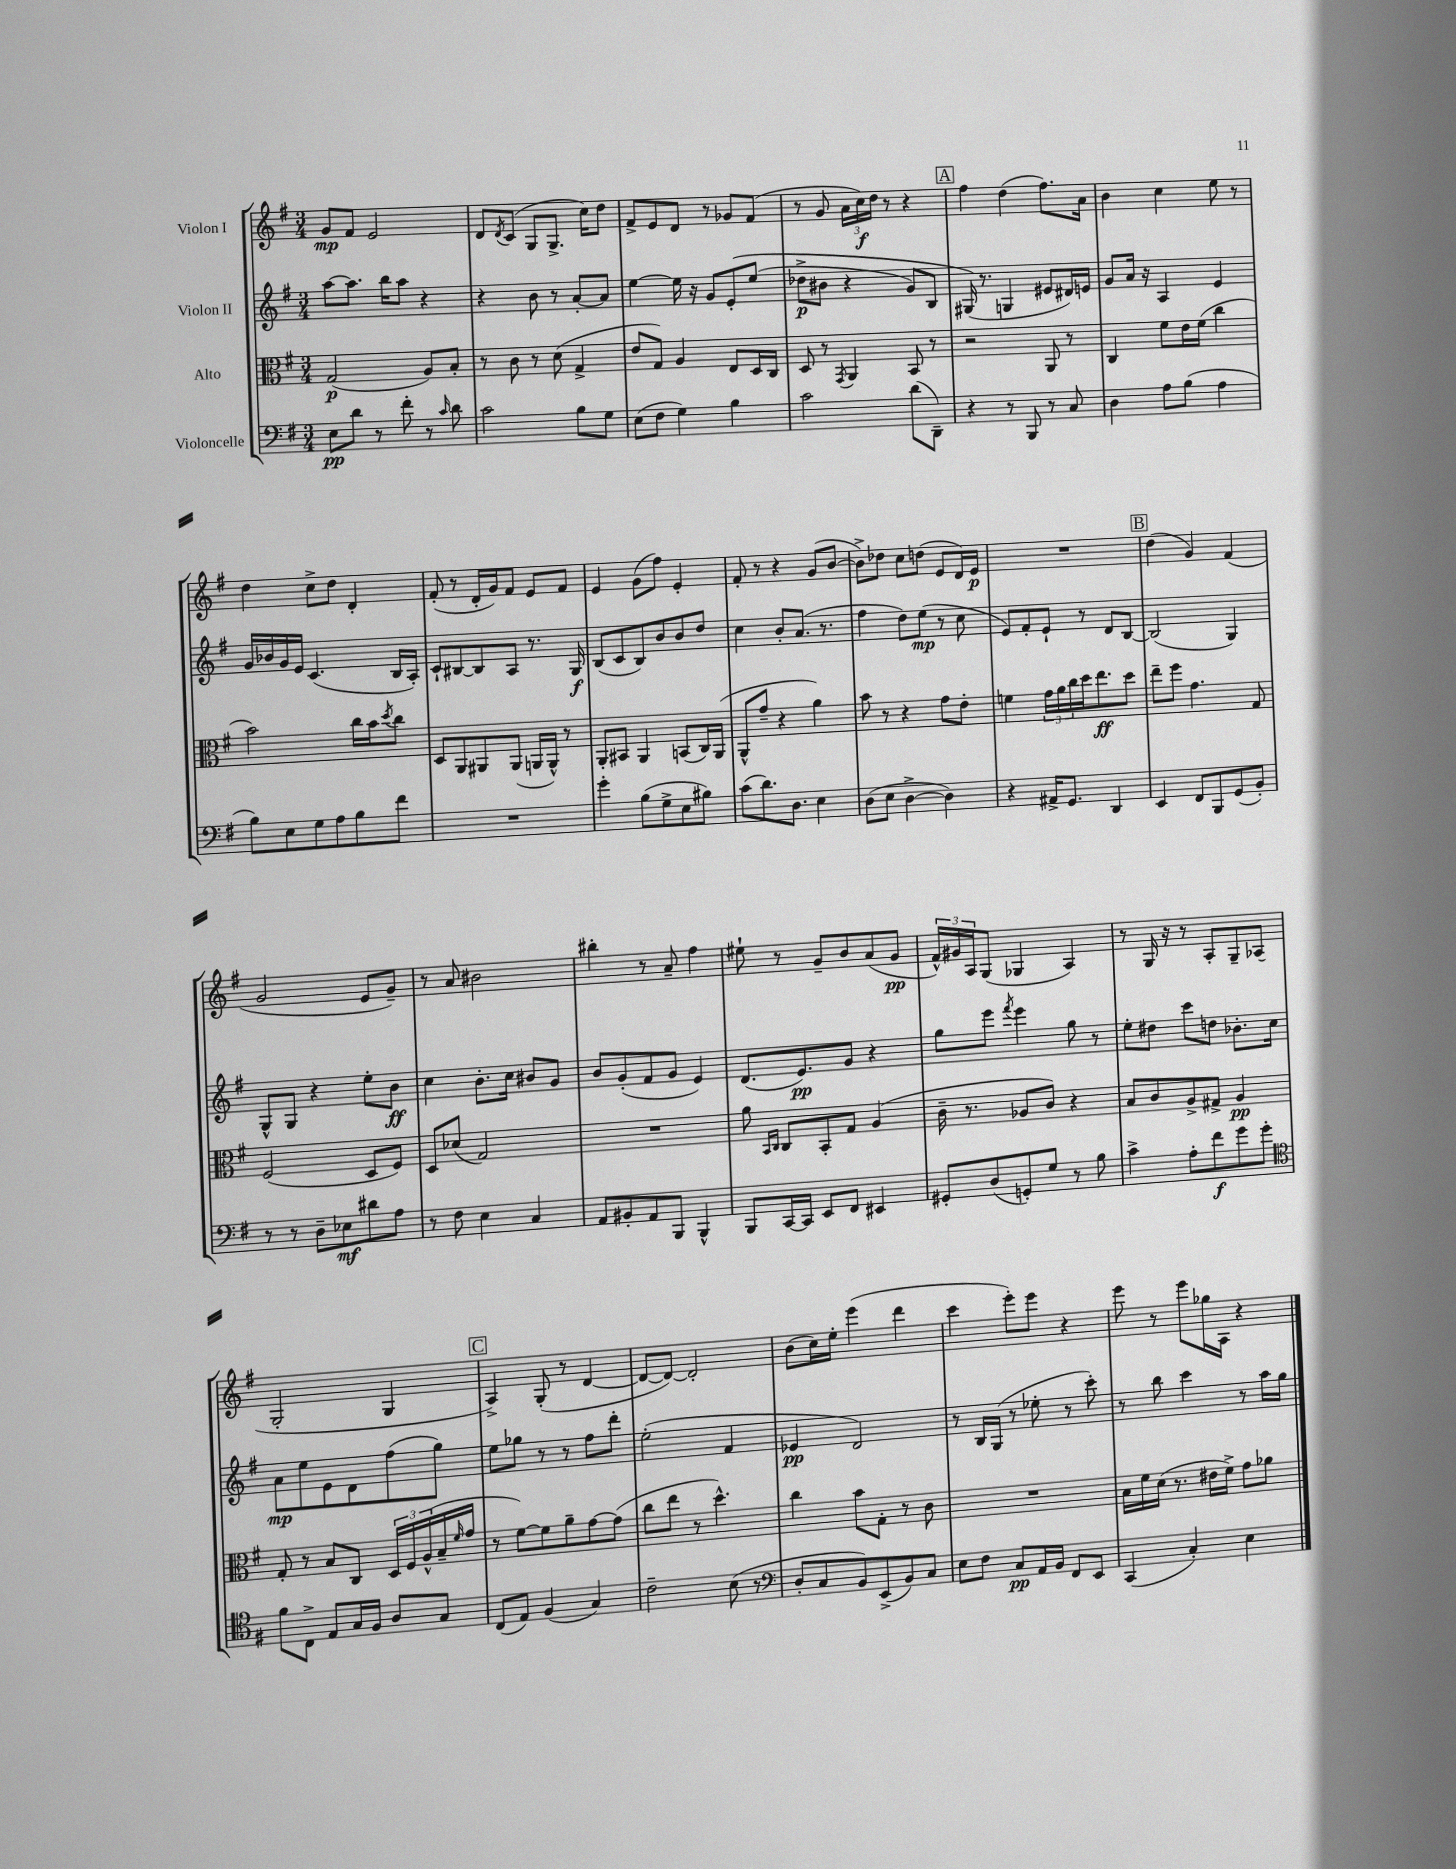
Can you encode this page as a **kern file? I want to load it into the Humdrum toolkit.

**kern	**dynam	**kern	**dynam	**kern	**dynam	**kern	**dynam
*part4	*part4	*part3	*part3	*part2	*part2	*part1	*part1
*staff4	*staff4	*staff3	*staff3	*staff2	*staff2	*staff1	*staff1
*I"Violoncelle	*	*I"Alto	*	*I"Violon II	*	*I"Violon I	*
*clefF4	*	*clefC3	*	*clefG2	*	*clefG2	*
*k[f#]	*	*k[f#]	*	*k[f#]	*	*k[f#]	*
*M3/4	*	*M3/4	*	*M3/4	*	*M3/4	*
=1	=1	=1	=1	=1	=1	=1	=1
8E\L	pp	(2G/	p	[8aa\L	.	8g/L	mp
8d\J	.	.	.	8.aa\J]	.	8f#/J	.
8r	.	.	.	.	.	2e/	.
.	.	.	.	16bb\KL	.	.	.
8f#'\	.	.	.	8aa\J	.	.	.
8r	.	8A/L)	.	4r	.	.	.
16qqc/	.	.	.	.	.	.	.
8d\	.	8B'/J	.	.	.	.	.
=2	=2	=2	=2	=2	=2	=2	=2
2c\	.	8r	.	4r	.	8d/L	.
.	.	.	.	.	.	8qd/	.
.	.	8c\	.	.	.	(8c/J	.
.	.	8r	.	8b\	.	8G/L	.
.	.	(8d\	.	8r	.	8.G^/J	.
8B\L	.	4G^/	.	[8a'/L	.	.	.
.	.	.	.	.	.	16cc\KL)	.
8G\J	.	.	.	8a/J]	.	8dd\J	.
=3	=3	=3	=3	=3	=3	=3	=3
(8E\L	.	8e/L	.	[4ee\	.	8f#^/L	.
8F#\J	.	8G/J)	.	.	.	8e/	.
4G\)	.	4A/	.	16ee\]	.	8d/J	.
.	.	.	.	16r	.	.	.
.	.	.	.	8g/L	.	8r	.
4B\	.	8E/L	.	(8e'/	.	8g-X/L	.
.	.	16D/L	.	(8ee/J	.	(8f#/J	.
.	.	16C/JJ	.	.	.	.	.
=4	=4	=4	=4	=4	=4	=4	=4
2c\	.	8D/	.	8dd-X^\L	p	8r	.
.	.	8r	.	8b#X\J	.	8g/	.
.	.	8qGG/	.	.	.	.	.
.	.	4AA/	.	4r	.	24a\LL	.
.	.	.	.	.	.	24cc\)	f
.	.	.	.	.	.	24dd\JJ	.
.	.	.	.	.	.	8r	.
(8d\L	.	8BB/	.	8g/L)	.	4r	.
8DD~\J)	.	8r	.	8B/J	.	.	.
!!LO:REH:place=s1:t=A
=5	=5	=5	=5	=5	=5	=5	=5
4r	.	2r	.	(16G#X/)	.	4ff#\	.
.	.	.	.	8.r	.	.	.
8r	.	.	.	4Gn/	.	(4dd\	.
8BBB/	.	.	.	.	.	.	.
8r	.	8AA/	.	8e#X/L	.	8.ff#\L)	.
8C/	.	8r	.	16d#X/L)	.	.	.
.	.	.	.	16en/JJ	.	16a\Jk	.
=6	=6	=6	=6	=6	=6	=6	=6
4D\	.	4C/	.	8g/L	.	4b\	.
.	.	.	.	16a/Jk	.	.	.
.	.	.	.	16r	.	.	.
8A\L	.	8f#\L	.	4A/	.	4cc\	.
(8B\J	.	16e\L	.	.	.	.	.
.	.	(16f#\JJ	.	.	.	.	.
4A\	.	4cc\	.	4e/	.	8ee\	.
.	.	.	.	.	.	8r	.
!!LO:LB:g=z
=7	=7	=7	=7	=7	=7	=7	=7
8B\L)	.	2b\)	.	16g/LL	.	4dd\	.
.	.	.	.	16b-X/	.	.	.
8E\	.	.	.	16g/	.	.	.
.	.	.	.	16e/JJ	.	.	.
8G\	.	.	.	(4.c/	.	8cc^\L	.
8A\	.	.	.	.	.	8dd\J	.
8B\	.	16cc\LL	.	.	.	4d'/	.
.	.	16b\J	.	.	.	.	.
.	.	8qdd/	.	.	.	.	.
8f#\J	.	8cc\J	.	16B/LL	.	.	.
.	.	.	.	16A'/JJ)	.	.	.
=8	=8	=8	=8	=8	=8	=8	=8
2.r	.	8D/L	.	8c`/L	.	(8f#'/	.
.	.	8AA/	.	[8B#X/	.	8r	.
.	.	8AA#X/	.	8B#/]	.	16d'/LL	.
.	.	.	.	.	.	16g/J)	.
.	.	(8AA#/J	.	8A/J	.	8f#/J	.
.	.	16AAn/LL	.	8.r	.	8e/L	.
.	.	16AA^^/JJ)	.	.	.	.	.
.	.	8r	.	.	.	8f#/J	.
.	.	.	.	16G/	f	.	.
=9	=9	=9	=9	=9	=9	=9	=9
4g'\	.	8AA'/L	.	(8B/L	.	4e/	.
.	.	8BB#X/J	.	8c/	.	.	.
(8B\L	.	4AA/	.	8B/)	.	(8g\L	.
8G^\	.	.	.	8b/	.	8ff#\J)	.
8E\	.	(8BBn/L	.	8b/	.	4e'/	.
8B#X\J)	.	16C/L)	.	8dd/J	.	.	.
.	.	(16AA/JJ	.	.	.	.	.
=10	=10	=10	=10	=10	=10	=10	=10
(8c\L	.	8AA^^/L	.	4cc\	.	8f#'/	.
8.d\)	.	8g~/J	.	.	.	8r	.
.	.	4r	.	8b'/L	.	4r	.
8.D\J	.	.	.	.	.	.	.
.	.	.	.	(8.a/J	.	.	.
4E\	.	4a\)	.	.	.	(8g/L	.
.	.	.	.	8.r	.	.	.
.	.	.	.	.	.	[8b/J	.
=11	=11	=11	=11	=11	=11	=11	=11
(8D\L	.	8b\	.	4ff#\	.	8b^\L])	.
8E\J	.	8r	.	.	.	8dd-X\J	.
[4D^\	.	4r	.	8dd\L)	.	8cc\L	.
.	.	.	.	(8ee\J	mp	(8ddn\J	.
4D\])	.	8g\L	.	8r	.	8e/L	.
.	.	8e'\J	.	8cc\	.	16d/L)	.
.	.	.	.	.	.	16e/JJ	p
=12	=12	=12	=12	=12	=12	=12	=12
4r	.	4fn\	.	8e/L)	.	2.r	.
.	.	.	.	8f#'/	.	.	.
16AA#X^/KL	.	24g\LL	.	8e`/J	.	.	.
.	.	24a\	.	.	.	.	.
8.GG/J	.	.	.	.	.	.	.
.	.	24cc\	.	.	.	.	.
.	.	16dd\J	.	8r	.	.	.
.	.	8.ee\	ff	.	.	.	.
4DD/	.	.	.	8d/L	.	.	.
.	.	8dd\J	.	[8B/J	.	.	.
!!LO:REH:place=s1:t=B
=13	=13	=13	=13	=13	=13	=13	=13
4EE/	.	8ee~\L	.	(2B/]	.	(4dd\	.
.	.	8ff#\J	.	.	.	.	.
8FF#/L	.	4.g\	.	.	.	4g/)	.
8BBB/	.	.	.	.	.	.	.
(8GG/	.	.	.	4G/)	.	(4f#/	.
8BB'/J)	.	8G/	.	.	.	.	.
!!LO:LB:g=z
=14	=14	=14	=14	=14	=14	=14	=14
8r	.	(2F#/	.	8G^^/L	.	2g/	.
8r	.	.	.	8G/J	.	.	.
8D~\L	.	.	.	4r	.	.	.
8E-X\	mf	.	.	.	.	.	.
8d#X\	.	8D/L	.	8ee'\L	.	8e/L	.
8A\J	.	8F#/J)	.	8b\J	ff	8g~/J)	.
=15	=15	=15	=15	=15	=15	=15	=15
8r	.	8D/L	.	4cc\	.	8r	.
8F#\	.	(8d-X/J	.	.	.	8a/	.
4E\	.	2G/)	.	8.b'\L	.	2b#X\	.
.	.	.	.	16cc\Jk	.	.	.
4C/	.	.	.	8b#X/L	.	.	.
.	.	.	.	8g/J	.	.	.
=16	=16	=16	=16	=16	=16	=16	=16
8AA/L	.	2.r	.	8b/L	.	4bb#X'\	.
8BB#X'/	.	.	.	(8g'/	.	.	.
8AA/	.	.	.	8f#/	.	8r	.
8BBB/J	.	.	.	8g/J	.	8a~/	.
4BBB^^/	.	.	.	4e/)	.	4ff#\	.
=17	=17	=17	=17	=17	=17	=17	=17
8BBB/L	.	8a\	.	(8.d/L	.	8ee#X`\	.
.	.	16qqBB/LL	.	.	.	.	.
.	.	16qqC/JJ	.	.	.	.	.
[16CC/L	.	8C/L	.	.	.	8r	.
16CC/JJ]	.	.	.	8.e/)	pp	.	.
8EE/L	.	8BB'/	.	.	.	8g~/L	.
8FF#/J	.	8G/J	.	8g/J	.	8b/	.
4EE#X/	.	(4A/	.	4r	.	(8a/	.
.	.	.	.	.	.	8g/J	pp
=18	=18	=18	=18	=18	=18	=18	=18
8GG#X'/L	.	16c~\	.	8gg\L	.	24f#^^/LL)	.
.	.	.	.	.	.	24g#X/	.
.	.	8.r	.	.	.	.	.
.	.	.	.	.	.	24A/J	.
(8D/	.	.	.	8eee\J	.	(8G/J	.
.	.	.	.	8qfff#/	.	.	.
8GGn'/)	.	8A-X/L	.	4eee\	.	4G-X/	.
8G/J	.	8c/J)	.	.	.	.	.
8r	.	4r	.	8gg\	.	4A/)	.
8B\	.	.	.	8r	.	.	.
=19	=19	=19	=19	=19	=19	=19	=19
4c^\	.	8B/L	.	8ee'\L	.	8r	.
.	.	8c/	.	8dd#X\J	.	16G/	.
.	.	.	.	.	.	16r	.
8A'\L	.	8A^/	.	8ccc\L	.	8r	.
8f#\	f	8G#X^/J	.	8ddn\J	.	8A'/L	.
8g\	.	4A/	pp	8.b-X'\L	.	8G~/	.
8g'\J	.	.	.	.	.	(8A-X/J	.
.	.	.	.	16cc\Jk	.	.	.
!!LO:LB:g=z
=20	=20	=20	=20	=20	=20	=20	=20
*clefC4	*	*	*	*	*	*	*
8f#\L	.	8G'/	.	8a\L	mp	2G'/	.
8C^\J	.	8r	.	8ee\	.	.	.
8E/L	.	8B/L	.	8e\	.	.	.
16G/L	.	8C/J	.	8d\	.	.	.
16F#/JJ	.	.	.	.	.	.	.
8A/L	.	24D/LL	.	(8ff#\	.	4G/	.
.	.	24F#/	.	.	.	.	.
.	.	(24A^^/	.	.	.	.	.
8G/J	.	16B~/	.	8gg\J)	.	.	.
.	.	16qqf#/	.	.	.	.	.
.	.	16g/JJ	.	.	.	.	.
!!LO:REH:place=s1:t=C
=21	=21	=21	=21	=21	=21	=21	=21
(8C/L	.	8r	.	8ee\L	.	4A^/)	.
8E/J)	.	[8f#\L)	.	8gg-X\J	.	.	.
(4F#/	.	8f#\]	.	8r	.	(8G'/	.
.	.	8a~\	.	8r	.	8r	.
4G/)	.	[8g\	.	8ff#\L	.	[4d/	.
.	.	(8g\J]	.	8ddd'\J	.	.	.
=22	=22	=22	=22	=22	=22	=22	=22
2c~\	.	8cc\L	.	(2ee'\	.	8d/L_	.
.	.	8ee\J	.	.	.	8d/J_)	.
.	.	8r	.	.	.	2d'/]	.
.	.	4.dd^^\)	.	.	.	.	.
(8B\	.	.	.	4f#/	.	.	.
8r	.	.	.	.	.	.	.
=23	=23	=23	=23	=23	=23	=23	=23
*clefF4	*	*	*	*	*	*	*
8D'/L	.	4cc\	.	4e-X/	pp	(8b\L	.
8C/	.	.	.	.	.	16cc\L)	.
.	.	.	.	.	.	16ee'\JJ	.
8BB/)	.	8b\L	.	2d/)	.	(4eee\	.
(8EE^/	.	8G'\J	.	.	.	.	.
8BB/)	.	8r	.	.	.	4ddd\	.
8C/J	.	8c\	.	.	.	.	.
=24	=24	=24	=24	=24	=24	=24	=24
8E\L	.	2.r	.	8r	.	4ccc\	.
8F#\J	.	.	.	16B/LL	.	.	.
.	.	.	.	(16G/JJ	.	.	.
8C/L	pp	.	.	8r	.	8eee'\L)	.
16AA/L	.	.	.	8ee-X'\	.	8eee\J	.
16BB/JJ	.	.	.	.	.	.	.
8FF#/L	.	.	.	8r	.	4r	.
8EE/J	.	.	.	8ccc'\)	.	.	.
=25	=25	=25	=25	=25	=25	=25	=25
(4CC/	.	16B\LL	.	8r	.	8eee\	.
.	.	16f#\	.	.	.	.	.
.	.	(16d\JJ	.	8bb\	.	8r	.
.	.	8.r	.	.	.	.	.
4C'/)	.	.	.	4ccc\	.	8eee\L	.
.	.	16e#X\LL	.	.	.	16gg-X\L	.
.	.	16f#^\JJ)	.	.	.	16A\JJ	.
4E\	.	8g\L	.	8r	.	4r	.
.	.	8a-X\J	.	16aa\LL	.	.	.
.	.	.	.	16gg\JJ	.	.	.
==	==	==	==	==	==	==	==
*-	*-	*-	*-	*-	*-	*-	*-
